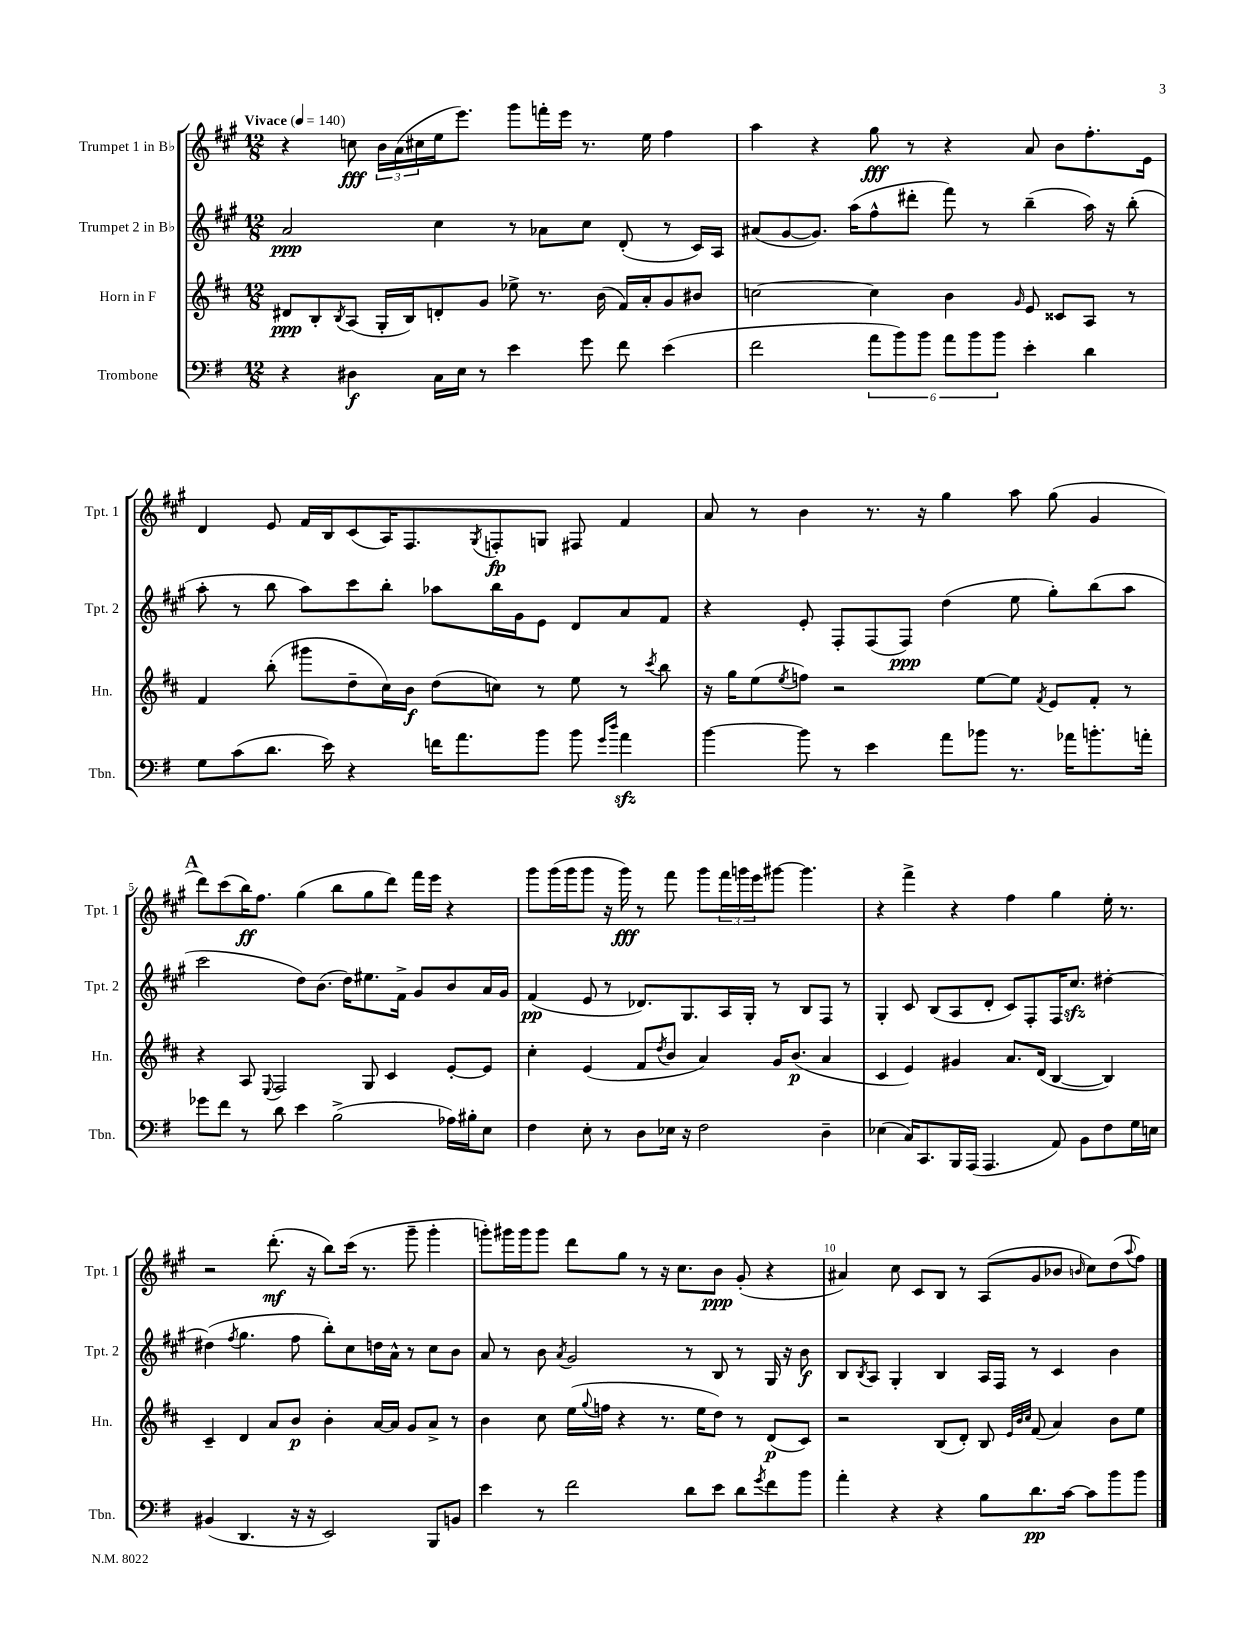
<<
\new StaffGroup <<
\new Staff = "s0" \with { instrumentName = "Trumpet 1 in Bb" shortInstrumentName = "Tpt. 1" } {
    \clef treble \key a \major \numericTimeSignature \time 12/8 \tempo "Vivace" 4 = 140
    r4 c''8\fff \tuplet 3/2 { b'16 a'16( cis''16 } e''16 e'''8.) gis'''8 f'''16-. e'''16 r8. e''16 fis''4 |
    a''4 r4 gis''8\fff r8 r4 a'8 b'8 fis''8.-. e'16 |
    d'4 e'8 fis'16 b16 cis'8( a16) fis8. \acciaccatura { gis8 } f8-.\fp g8 fis8 fis'4 |
    a'8 r8 b'4 r8. r16 gis''4 a''8 gis''8( gis'4 |
    \mark \markup { \bold "A" } d'''8) cis'''8( b''16\ff) fis''8. gis''4( b''8 gis''8 d'''8) fis'''16 e'''16 r4 |
    gis'''8 gis'''16( gis'''16 gis'''8 r16 gis'''16\fff) r8 fis'''8 gis'''8 \tuplet 3/2 { fis'''16 g'''16 e'''16 } gis'''8~ gis'''4. |
    r4 fis'''4-> r4 fis''4 gis''4 e''16-. r8. |
    r2 d'''8.-.\mf( r16 b''8) cis'''16( r8. gis'''8-- gis'''4-. |
    g'''8-.) gis'''16 gis'''16 gis'''8 d'''8 gis''8 r8 r16 cis''8. b'8\ppp gis'8-.( r4 |
    ais'4) cis''8 cis'8 b8 r8 a8( gis'8 bes'8 \grace { b'16 } cis''8) d''8( \appoggiatura { a''8 } fis''8) \bar "|." |
}
\new Staff = "s1" \with { instrumentName = "Trumpet 2 in Bb" shortInstrumentName = "Tpt. 2" } {
    \clef treble \key a \major \numericTimeSignature \time 12/8
    a'2\ppp cis''4 r8 aes'8 cis''8 d'8-.( r8 cis'16) a16 |
    ais'8( gis'8~ gis'8.) a''16( fis''8-^ dis'''8-. fis'''8) r8 b''4--( a''16) r16 b''8-.( |
    a''8-. r8 b''8 a''8) cis'''8 b''8-. aes''8 b''16 gis'16 e'8 d'8 a'8 fis'8 |
    r4 e'8-. fis8-. fis8( fis8\ppp) d''4( e''8 gis''8-.) b''8( a''8 |
    \mark \markup { \bold "A" } cis'''2 d''8) b'8.( d''16) eis''8. fis'16-> gis'8 b'8 a'16 gis'16 |
    fis'4\pp( e'8 r8 des'8.) gis8. a16 gis16-. r8 b8 fis8 r8 |
    gis4-. cis'8 b8( a8 d'8-. cis'8) fis8-. fis16 cis''8.\sfz dis''4~-. |
    dis''4( \acciaccatura { fis''8 } gis''4. fis''8 b''8-.) cis''8 d''16 a'16-^ r8 cis''8 b'8 |
    a'8 r8 b'8 \acciaccatura { a'8 } gis'2 r8 b8 r8 gis16 r16 b'8\f |
    b8 \acciaccatura { b8 } a8 gis4-. b4 a16 fis16 r8 cis'4 b'4 \bar "|." |
}
\new Staff = "s2" \with { instrumentName = "Horn in F" shortInstrumentName = "Hn." } {
    \clef treble \key d \major \numericTimeSignature \time 12/8
    dis'8\ppp b8-. \acciaccatura { b8 } a8( g16-. b16) d'8-. g'8 ees''8-> r8. b'16( fis'16) a'16-. g'8 bis'8 |
    c''2~ c''4 b'4 \grace { g'16 } e'8 cisis'8 a8 r8 |
    fis'4 b''8-.( gis'''8 d''8-- cis''16) b'16\f d''8( c''8) r8 e''8 r8 \acciaccatura { cis'''8 } b''8 |
    r16 g''16 e''8( \acciaccatura { e''8 } f''8) r2 e''8~ e''8 \acciaccatura { fis'8 } e'8 fis'8-. r8 |
    \mark \markup { \bold "A" } r4 a8 \appoggiatura { e8 } fis2 g8 cis'4 e'8~-. e'8 |
    cis''4-. e'4( fis'8 \acciaccatura { d''8 } b'8 a'4) g'16 b'8.\p( a'4 |
    cis'4 e'4) gis'4 a'8. d'16( b4~ b4) |
    cis'4-- d'4 a'8 b'8\p b'4-. a'16~ a'16 g'8 a'8-> r8 |
    b'4 cis''8 e''16( \appoggiatura { g''8 } f''16 r4 r8. e''16 d''8) r8 d'8\p( cis'8) |
    r2 b8( d'8-.) b8 \grace { e'32 b'32 cis''32 } fis'8( a'4) b'8 e''8 \bar "|." |
}
\new Staff = "s3" \with { instrumentName = "Trombone" shortInstrumentName = "Tbn." } {
    \clef bass \key g \major \numericTimeSignature \time 12/8
    r4 dis4\f c16 e16 r8 e'4 g'8 fis'8 e'4( |
    fis'2 \tuplet 6/4 { a'8 b'8) b'8 a'8 b'8 b'8 } e'4-. d'4 |
    g8 c'8( d'8. e'16) r4 f'16 a'8. b'8 b'8 \grace { g'16 d''16 } a'4\sfz |
    b'4~ b'8 r8 e'4 a'8 bes'8 r8. aes'16 b'8.-. a'16-. |
    \mark \markup { \bold "A" } ges'8 fis'8 r8 d'8 e'4 b2->( aes16) bis16-. e8 |
    fis4 e8-. r8 d8 ees16 r16 fis2 d4-- |
    ees4( c16) c,8. b,,16 a,,16( a,,4. a,8) b,8 fis8 g16 e16 |
    bis,4( d,4. r16 r16 e,2) b,,8 b,8 |
    e'4 r8 fis'2 d'8 e'8 d'8 \acciaccatura { g'8 } fis'8 b'8 |
    a'4-. r4 r4 b8 d'8.\pp c'16~ c'8 b'8 b'8 \bar "|." |
}
>>
>>
\layout { \context { \Score \override BarNumber.break-visibility = ##(#f #t #t) barNumberVisibility = #(every-nth-bar-number-visible 5) } }
